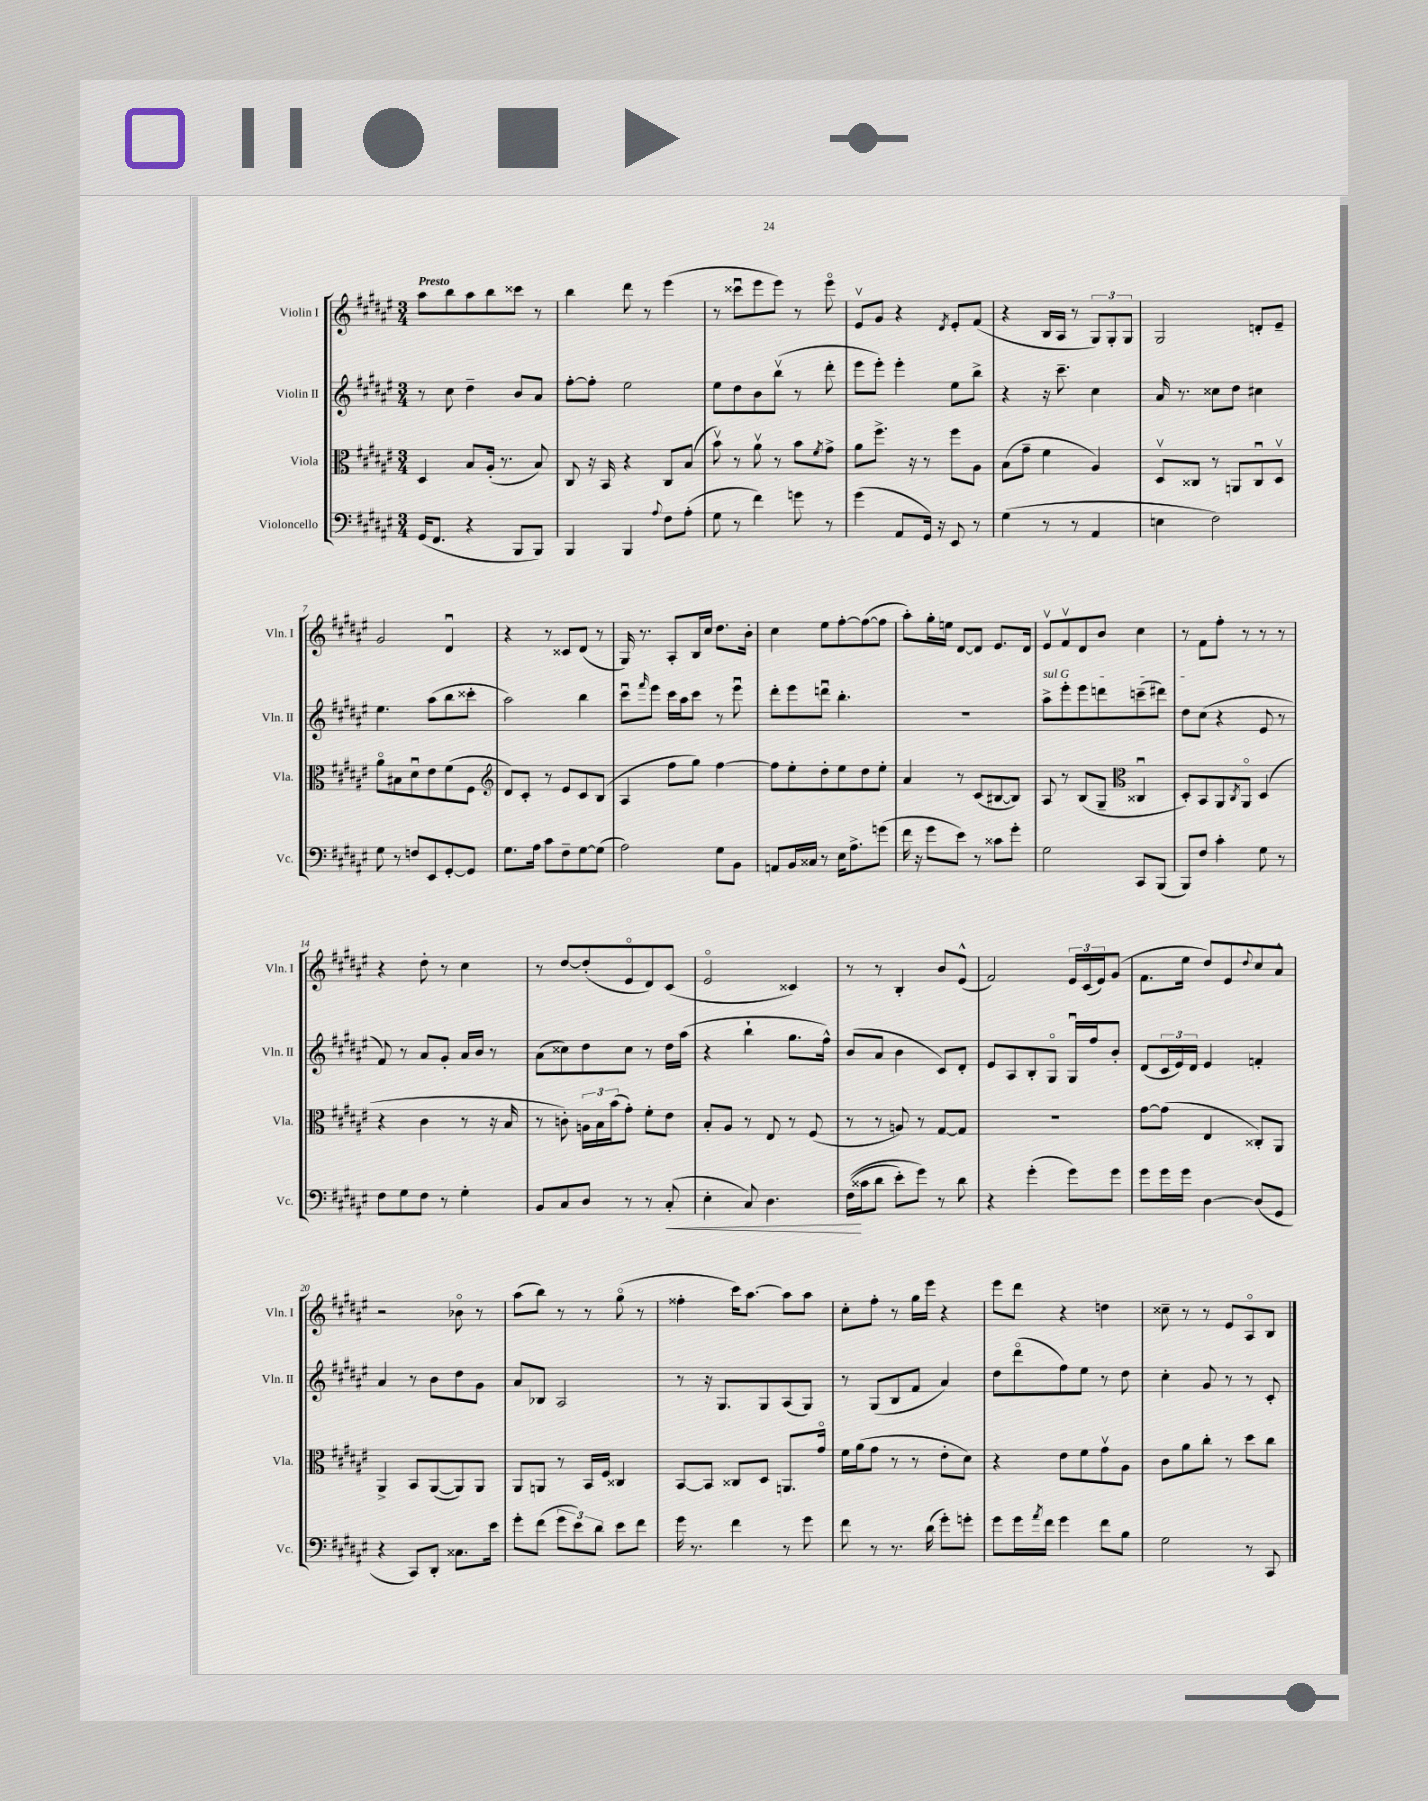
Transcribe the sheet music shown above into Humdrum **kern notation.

**kern	**kern	**kern	**kern
*staff4	*staff3	*staff2	*staff1
*clefF4	*clefC3	*clefG2	*clefG2
*k[f#c#g#d#a#e#]	*k[f#c#g#d#a#e#]	*k[f#c#g#d#a#e#]	*k[f#c#g#d#a#e#]
*M3/4	*M3/4	*M3/4	*M3/4
(16GG#	4D#	8r	8aa#
8.FF#	.	.	.
.	.	8cc#	8bb
4r	8B	4dd#~	8aa#
.	(16A#'	.	8bb
.	8.r	.	.
8BBB	.	8b	8ccc##
8BBB)	8B)	8a#	8r
=	=	=	=
4BBB	8C#	[8ff#'	4bb
.	16r	8ff#']	.
.	16BB	.	.
4BBB	4r	2ee#	8ddd#
.	.	.	8r
8qqA#	.	.	.
8F#	8C#	.	(4eee#
(8A#'	(8B	.	.
=	=	=	=
8G#	8bv)	8ee#	8r
8r	8r	8dd#	8ccc##u
4f#)	8a#v	8b	8eee#
.	8r	(8bbv	8eee#)
8g	8b	8r	8r
.	8qf#	.	.
8r	8g#^	8ddd#'	8eee#o
=	=	=	=
(4g#	8a#	8eee#	8e#v
.	8.ff#^	8eee#')	8g#
8AA#	.	4eee#'	4r
.	16r	.	.
16GG#)	8r	.	.
16r	.	.	.
.	.	.	8qd#
8EE#	8ff#	8ee#	8e#'
8r	8A#	8bb^	(8f#
=	=	=	=
(4G#	(8B	4r	4r
.	8g#~	.	.
8r	4f#	16r	16B
.	.	8.ccc#~	16A#
8r	.	.	8r
4AA#	4A#)	4cc#	12G#)
.	.	.	12G#'
.	.	.	12G#
=	=	=	=
4E	8D#v	16a#	2G#
.	.	8.r	.
.	8C##	.	.
2F#)	8r	8cc##	.
.	8AA	8dd#	.
.	8C##u	4cc#	8d'
.	8D#v	.	8e#~
=	=	=	=
8G#	8a#o	4.ee#	2g#
8r	8B#	.	.
8F	8d#u	.	.
8EE#	8e#	(8aa#	.
[8GG#'	(8f#	8bb	4d#u
8GG#]	8F#	8ccc##'	.
=	=	=	=
*	*clefG2	*	*
8.G#	8d#)	2aa#)	4r
.	8c#'	.	.
16A#	.	.	.
8c#	8r	.	8r
8F#~	8e#	.	8c##
[8G#	8c#	4bb	(8d#
(8G#]	(8B	.	8r
=	=	=	=
2A#)	4A#	8ccc#u	16G#)
.	.	.	8.r
.	.	16qqfff#	.
.	.	8eee#	.
.	8ff#	16ccc#	8A#'
.	.	16aa#	.
.	8gg#)	8ccc#	16B
.	.	.	16cc#
8G#	[4ff#	8r	8.dd#
8BB	.	8eee#u	.
.	.	.	16b'
=	=	=	=
8AA	8ff#]	8ddd#'	4cc#
16BB	8ee#'	8eee#	.
16C##	.	.	.
8r	8dd#'	8dddu	8ee#
16E#	8ee#	4.bb'	[8ff#'
8.A#^	.	.	.
.	8dd#	.	(8ff#_
(8g	8ee#'	.	8ff#]
=	=	=	=
16f#	4a#	2.r	8aa#')
16r	.	.	.
8g#	.	.	16gg#'
.	.	.	16ee
8e#)	8r	.	[8d#
8r	(8c#	.	8d#]
8c##	[8B#	.	8.e#
8g#'	8B#])	.	.
.	.	.	16d#
=	=	=	=
2G#	8A#	8aa#^	8e#v
.	8r	8eee#'	8f#v
.	(8B	8eee#	8d#
.	8G#~	8ddd	8b
*	*clefC3	*	*
8CC#	4C##u	(8ccc~	4cc#
(8BBB	.	8ddd#)	.
=	=	=	=
8BBB)	8D#')	8dd#	8r
8F#	8BB	(8cc#	8f#
4c#'	8AA#	4r	8ff#'
.	8qC#	.	.
.	8AA#o	.	8r
8G#	(4D#	8e#	8r
8r	.	8r	8r
=	=	=	=
8F#	4r	8f#)	4r
8G#	.	8r	.
8F#	4c#	8a#	8dd#'
8r	.	8g#'	8r
4G#'	8r	16a#	4cc#
.	.	16b	.
.	16r	8r	.
.	16B	.	.
=	=	=	=
8BB	8r	(8a#	8r
8C#	8c')	8cc##)	[8dd#
8D#	24A	8dd#	(8dd#']
.	24B	.	.
.	(24b	.	.
8r	8g#')	8cc##	8e#o
8r	8f#'	8r	8d#)
(8C#'	8e#	16dd#	(8c#
.	.	(16aa#	.
=	=	=	=
4E#'	8B'	4r	2e#o
.	8A#	.	.
8C#)	8r	4bb`	.
4.D#	8E#	.	.
.	8r	8.gg#	4c##)
.	(8F#	.	.
.	.	16ff#^^)	.
=	=	=	=
&((16F#	8r	(8b	8r
16c##	.	.	.
8d#	8r	8a#	8r
8e#')	8A)	4b	4B'
8g#&)	8r	.	.
8r	[8G#	8c#)	8b
8d#	8G#]	8d#'	(8e#^^
=	=	=	=
4r	2.r	8e#	2f#)
.	.	8A#	.
(4g#'	.	8B'	.
.	.	8G#o	.
8g#)	.	16G#u	24e#
.	.	.	(24c#
.	.	16ff#	.
.	.	.	24e#)
8g#	.	8b'	(8g#
=	=	=	=
8g#	[8g#	(8d#	8.f#
16g#	(8g#]	24c#	.
.	.	24e#)	.
16g#	.	.	16ee#
.	.	24d#	.
[4D#	4E#	4e#	8dd#)
.	.	.	8e#
.	.	.	8qqdd#
(8D#]	8C##')	4f'	8cc#
8GG#	8AA#	.	8a#^^
=	=	=	=
4r	4AA#^	4a#	2r
8CC#)	8BB	8r	.
8DD#'	([8AA#	8b	.
8.C##	8AA#])	8dd#	8b-o
.	8AA#	8g#	8r
16e#	.	.	.
=	=	=	=
8g#'	8AA#	8a#	(8aa#
(8f#	8AA	8B-	8bb)
12g#	8r	2A#	8r
12e#)	.	.	.
.	16BB	.	8r
12d#	.	.	.
.	16F#	.	.
8e#	4C##	.	(8gg#o
8f#	.	.	8r
=	=	=	=
16g#	[8BB	8r	4ff##'
8.r	.	.	.
.	8BB]	16r	.
.	.	8.G#	.
4f#	8C##	.	16ccc#)
.	.	.	[8.aa#
.	8D#	8G#	.
8r	8.AA	(8A#	8aa#]
8g#	.	8G#)	8aa#
.	16g#o	.	.
=	=	=	=
8f#	16f#	8r	8cc#'
.	(16a#	.	.
8r	8g#	(8G#	8ff#'
8.r	8r	8B	8r
.	8r	8f#	16gg#
(16d#	.	.	16eee#
8g#')	8e#'	4a#)	4r
8g'	8d#)	.	.
=	=	=	=
8g#	4r	8dd#	8eee#
16g#	.	(8ddd#o	8ddd#
8qa#	.	.	.
16f#	.	.	.
4g#	8e#	8ff#)	4r
.	8f#	8ee#	.
8f#	8g#v	8r	4dd
8B	8A#	8dd#	.
=	=	=	=
2G#	8c#	4cc#'	8cc##~
.	8a#	.	8r
.	8cc#'	8g#	8r
.	8r	8r	8e#
8r	8dd#	8r	8A#o
8CC#	8cc#	8c#'	8B
==	==	==	==
*-	*-	*-	*-
